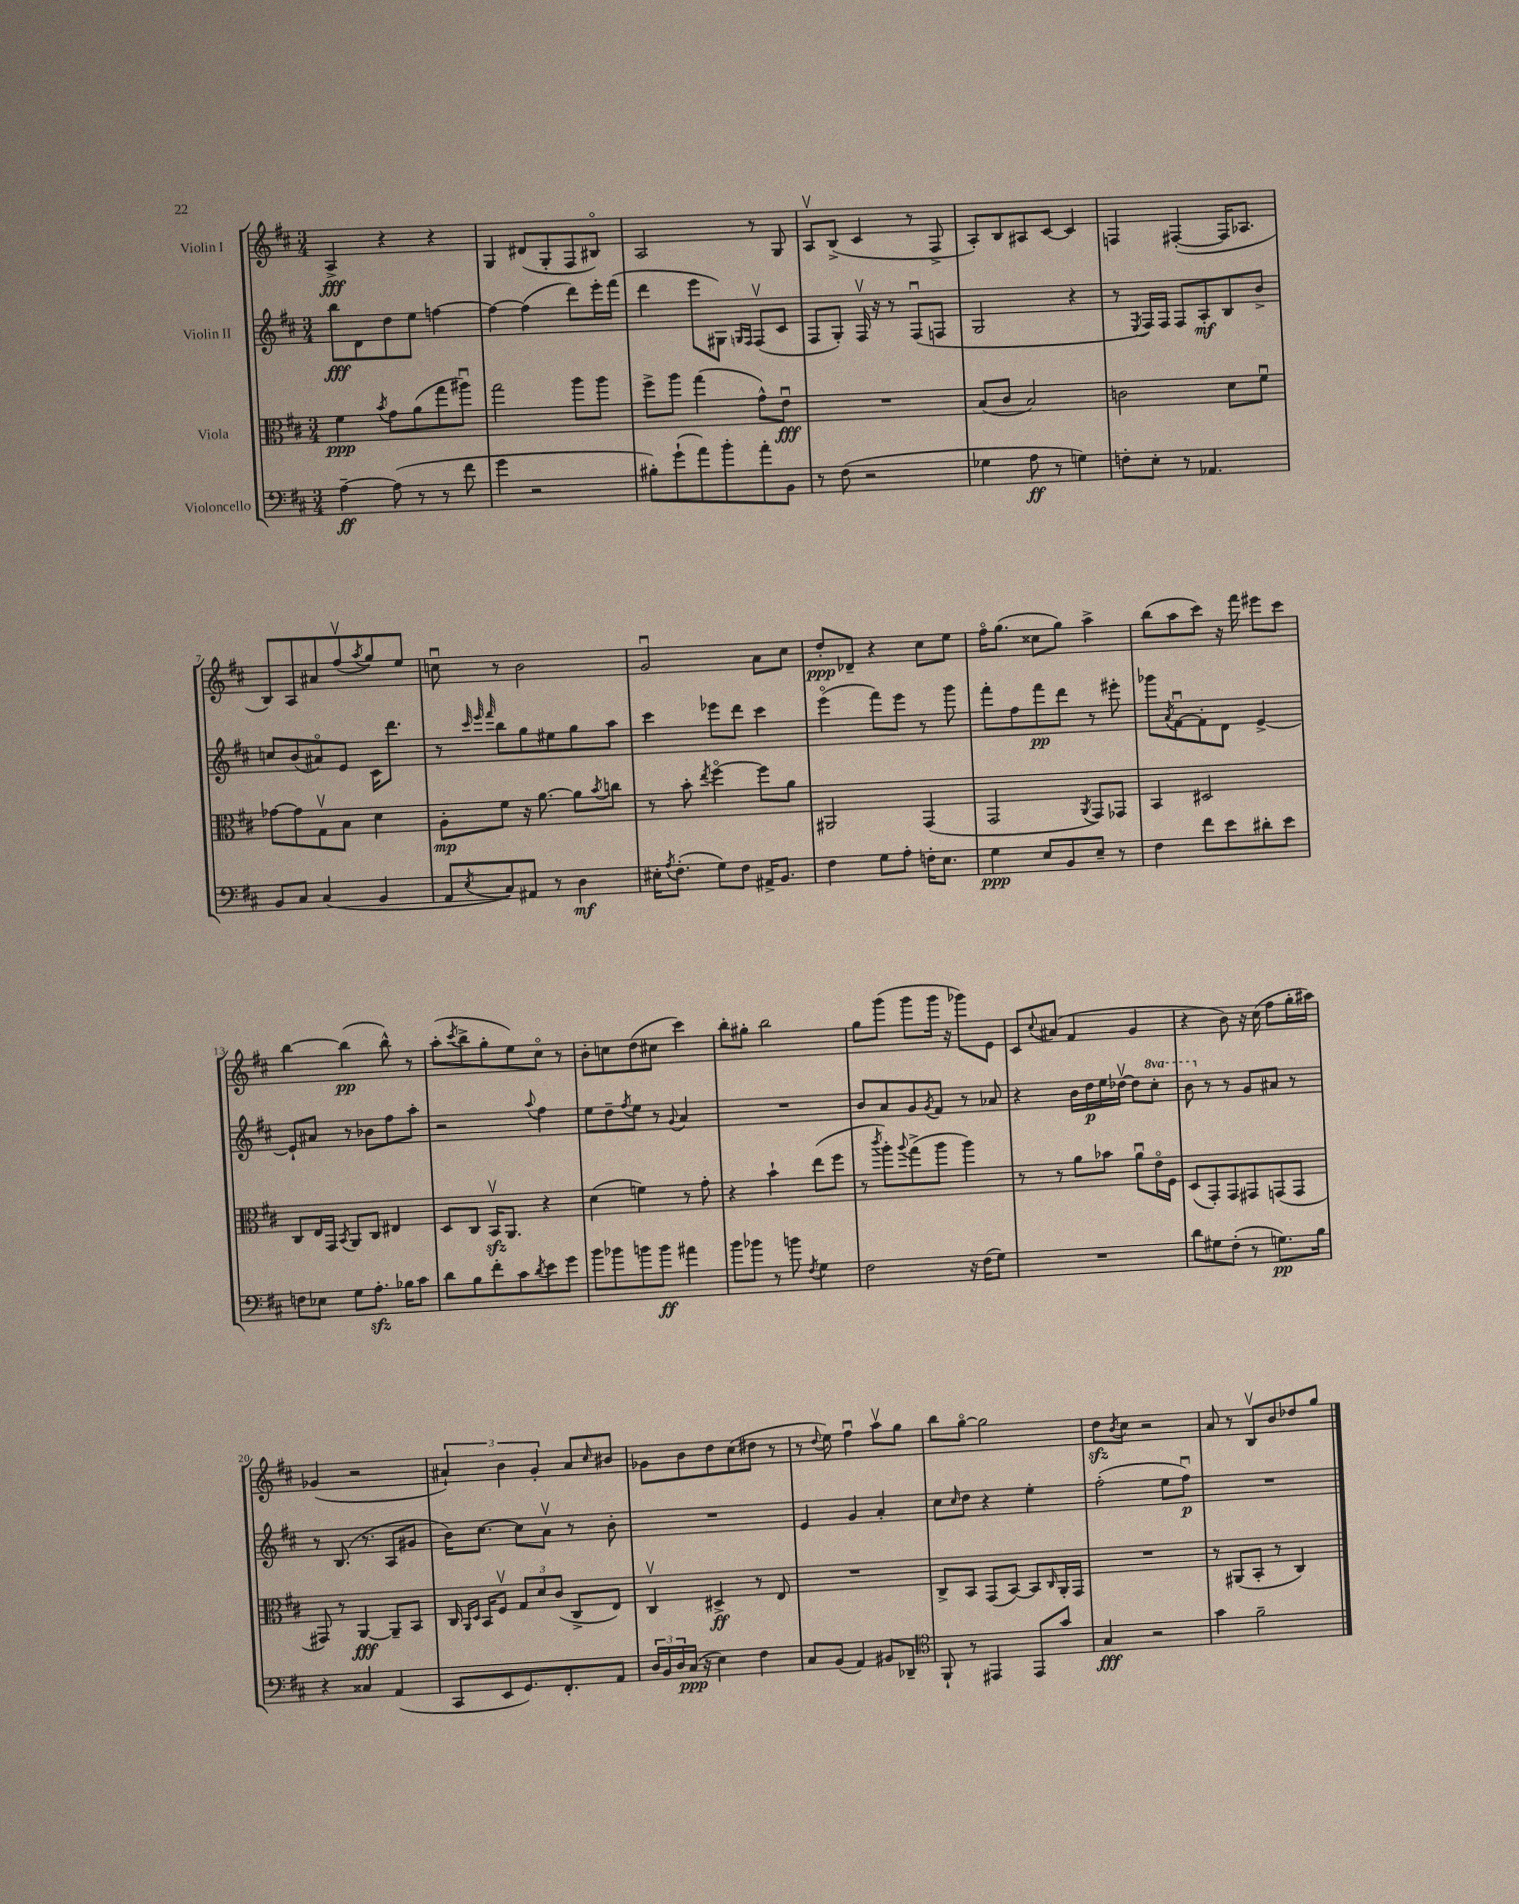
<<
\new StaffGroup <<
\new Staff = "s0" \with { instrumentName = "Violin I" } {
    \clef treble \key d \major \numericTimeSignature \time 3/4
    a4->\fff r4 r4 |
    g4 dis'8( g8-. fis8 bis8\flageolet) |
    a2 r8 g8 |
    a8\upbow b8->( cis'4 r8 fis8-> |
    a8-.) b8 ais8 cis'8~ cis'4 |
    f4 fis4~-.( fis16 aes8. |
    b8) a8 ais'8 fis''8\upbow( \acciaccatura { a''8 } g''8) e''8 |
    c''8\downbow r8 b'2 |
    g'2\downbow a'8 cis''8 |
    d''8-.\ppp des'8-- r4 cis''8 e''8 |
    fis''16\flageolet g''8.( cisis''8 g''8) a''4-> |
    b''8( a''8 cis'''8) r16 fis'''16 eis'''8 cis'''8 |
    b''4~ b''4\pp( b''8-^) r8 |
    a''8-.( \acciaccatura { cis'''8 } b''8-> g''8-. e''8) cis''8\flageolet r8 |
    b'8-. c''8 d''8( cis''8 cis'''4) |
    b''8-. gis''8-. b''2 |
    g''8 g'''8( g'''8 g'''16 r16 ges'''8) e'8 |
    cis'8 \appoggiatura { cis''8 } ais'8( fis'4 g'4 |
    r4 b'8) r16 cis''16( fis''8 g''16-. ais''16) |
    ges'4( r2 |
    \tuplet 3/2 { ais'4-!) b'4 g'4-. } ais'8 \grace { cis''16 } bis'8 |
    ges'8 b'8 d''8 cis''8( dis''8 r8 |
    r8 \appoggiatura { d''8 } e''8) fis''4\downbow a''8\upbow g''8 |
    b''8 g''8~\flageolet g''2 |
    d''8\sfz \acciaccatura { b'8 } cis''8 r2 |
    a'8 r8 b8\upbow b'8 des''8 g''8 \bar "|." |
}
\new Staff = "s1" \with { instrumentName = "Violin II" } {
    \clef treble \key d \major \numericTimeSignature \time 3/4 \set Staff.ottavationMarkups = #ottavation-simple-ordinals
    b''8\fff d'8 d''8 e''8 f''4~ |
    f''4~ f''4( d'''8) e'''16-. fis'''16( |
    d'''4 e'''8 gis8) \grace { g16 fis16 } fis8\upbow( cis'8 |
    fis8 g8-.) fis16\upbow r16 r8 fis8\downbow( f8 |
    g2 r4 |
    r8 \acciaccatura { e8 } fis16) fis16 fis8 a8-.\mf b8 b'8-> |
    c''8 b'8( ais'8\flageolet) e'8 cis'16 d'''8. |
    r8 \grace { cis'''32 e'''32 fis'''32 } b''8 g''8 eis''8 g''8 a''8 |
    cis'''4 ees'''8 d'''8 cis'''4 |
    e'''4\flageolet( fis'''8) e'''8 r8 g'''8 |
    fis'''8-. fis''8 fis'''8\pp d'''8 r8 eis'''8-. |
    ges'''8 \acciaccatura { a'8 } fis'8~\downbow fis'8-. d'8 e'4~-> |
    e'8-! ais'8 r8 bes'8 fis''8 a''8-. |
    r2 \appoggiatura { a''8 } fis''4 |
    e''8 d''8-- \acciaccatura { fis''8 } e''8 r8 \appoggiatura { g'8 } a'4 |
    R2. |
    b'8 a'8 g'8 \acciaccatura { g'8 } fis'8 r8 aes'8 |
    r4 b'16 d''16\p e''16 des''16~\upbow des''8 \ottava #1 cis'''8-. |
    b''8 \ottava #0 r8 r8 g'8 ais'8 r8 |
    r8 b8.( r8. a8 gis'8 |
    b'16) cis''8.~ cis''8 a'8\upbow r8 b'8-. |
    R2. |
    e'4 g'4 a'4-. |
    cis''8 \grace { cis''16 } d''8 r4 e''4-. |
    fis''2-.( e''8 fis''8\downbow\p) |
    R2. \bar "|." |
}
\new Staff = "s2" \with { instrumentName = "Viola" } {
    \clef alto \key d \major \numericTimeSignature \time 3/4
    fis'4\ppp \acciaccatura { b'8 } g'8 a'8( g''8 ais''8\downbow) |
    g''2 a''8 a''8 |
    fis''8-> a''8 g''4( g'8-^) e'8\downbow\fff |
    R2. |
    b8( cis'8 b2) |
    c'2 d'8 fis'8\downbow |
    ges'8~ ges'8 g8\upbow b8 d'4 |
    a8-.\mp fis'8 r16 a'8.~ a'8 \acciaccatura { b'8 } c''8 |
    r8 b'8-. \acciaccatura { e''8 } fis''4~\flageolet fis''8 a'8 |
    ais,2 g,4( |
    g,2 \acciaccatura { a,8 } g,8) ges,8 |
    b,4 dis2 |
    cis8 e16 g,16 \acciaccatura { b,8 } a,8 cis8 eis4 |
    d8 cis8 b,16\upbow\sfz a,8. r4 |
    d'4( f'4) r8 g'8-. |
    r4 b'4-! e''8( fis''8 |
    r8 \acciaccatura { cis'''8 } a''8-.) \appoggiatura { a''8 } g''8->( a''8 a''4) |
    r8 r8 a'8 bes'8 a'8\downbow e'16\flageolet fis16 |
    d8( g,8-.) g,8 gis,8 g,8( g,8 |
    gis,8) r8 a,4~\fff a,8-- b,8 |
    cis16 \grace { a,16 d16 } b,16 fis8\upbow \tuplet 3/2 { g8 d'8 cis'8( } cis8-> e8) |
    cis4\upbow dis4->\ff r8 e8 |
    R2. |
    cis8-> b,8 g,8( b,8~) b,8 \grace { cis16 } a,16-. g,16 |
    R2. |
    r8 ais,8( b,8-. r8 cis4) \bar "|." |
}
\new Staff = "s3" \with { instrumentName = "Violoncello" } {
    \clef bass \key d \major \numericTimeSignature \time 3/4
    a4~--\ff a8( r8 r8 fis'8 |
    g'4 r2 |
    bis8-.) g'8-!( a'8) b'8-. a'8-. b,8 |
    r8 fis8( r2 |
    ges4 a8\ff r8 g4) |
    f8-. e8-. r8 aes,4. |
    b,8 cis8 cis4( b,4 |
    a,8 \acciaccatura { e8 } cis8) ais,8 r8 d4\mf |
    eis16-. \acciaccatura { a8 } fis8.-.( g8) fis8 ais,16-> b,8. |
    fis4 g8 a8-. f16-. e8. |
    g4\ppp e8 b,8 e8-- r8 |
    fis4 fis'8 e'8 dis'8-. e'8 |
    f8 ees8 g8 a8.-.\sfz bes16 cis'8 |
    d'8 b8 fis'8-. cis'8 \acciaccatura { d'8 } e'8 g'8 |
    b'8 bes'8 b'8 b'8\ff ais'4 |
    b'8 bes'8 r8 b'8 \acciaccatura { fis8 } g4 |
    fis2 r16 fis16( g8) |
    R2. |
    d'8 gis8 fis8-.( r8 g8.\pp) b16 |
    r4 cisis4 a,4( |
    cis,8 e,8 g,8.) fis,8.-. a,8 |
    \tuplet 3/2 { d16 b,16 d16 } cis16\ppp( r16 e4) fis4 |
    cis8 b,8( a,4) bis,8 des,8-- |
    \clef tenor fis,8-! r8 eis,4 eis,8 g'8 |
    g4\fff r2 |
    g'4 fis'2-- \bar "|." |
}
>>
>>
